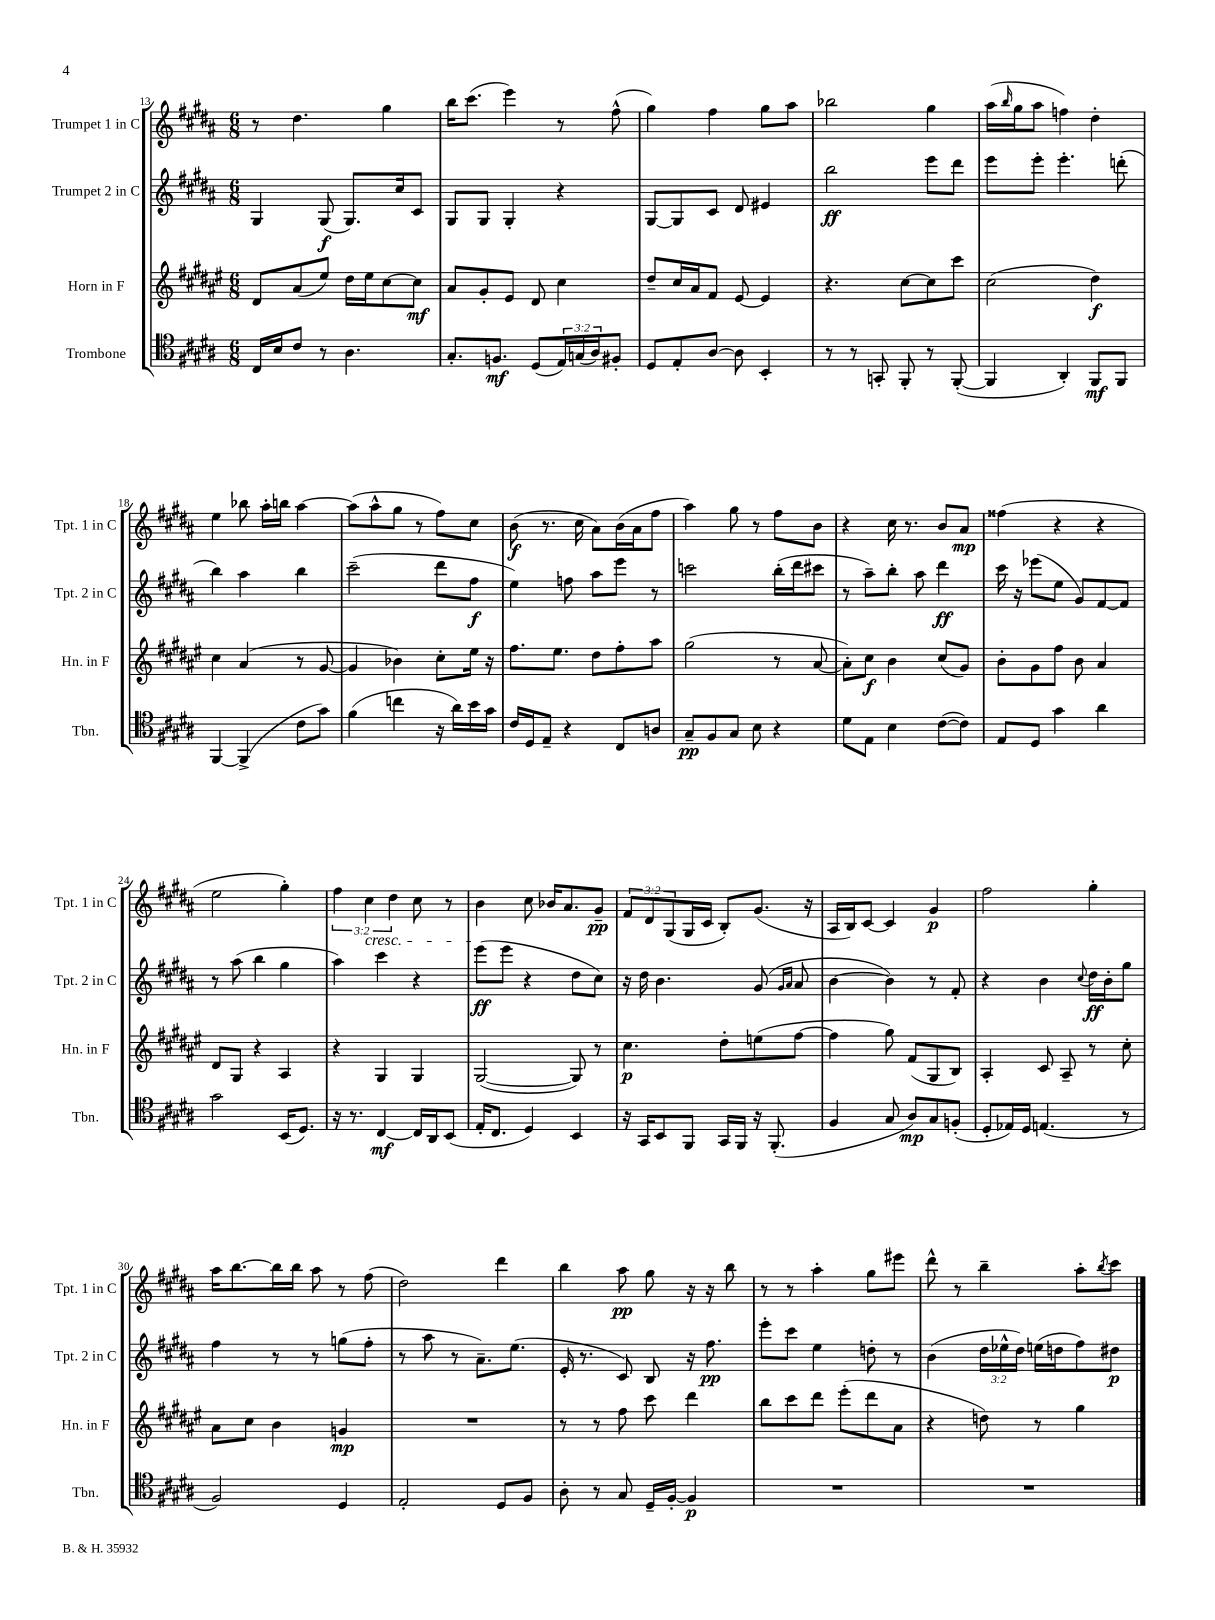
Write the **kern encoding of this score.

**kern	**kern	**kern	**kern
*staff4	*staff3	*staff2	*staff1
*clefC4	*clefG2	*clefG2	*clefG2
*k[f#c#g#d#a#]	*k[f#c#g#d#a#e#]	*k[f#c#g#d#a#]	*k[f#c#g#d#a#]
*M6/8	*M6/8	*M6/8	*M6/8
16C#	8d#	4G#	8r
16B	.	.	.
8c#	(8a#	.	4.dd#
8r	8ee#)	(8G#	.
4.A#	16dd#	8.G#)	.
.	16ee#	.	.
.	[8cc#	.	4gg#
.	.	16cc#	.
.	8cc#]	8c#	.
=	=	=	=
8.G#'	8a#	8G#	16bb
.	.	.	(8.ccc#
.	8g#'	8G#	.
8.F	.	.	.
.	8e#	4G#'	4eee)
(8D#	8d#	.	.
24E)	4cc#	4r	8r
(24G	.	.	.
24A#)	.	.	.
8F#'	.	.	(8ff#^^
=	=	=	=
8D#	8dd#~	[8G#	4gg#)
8E'	16cc#	8G#]	.
.	16a#	.	.
[8A#	8f#	8c#	4ff#
8A#]	[8e#	8d#	.
4BB'	4e#]	4e#	8gg#
.	.	.	8aa#
=	=	=	=
8r	4.r	2bb	2bb-
8r	.	.	.
8GG'	.	.	.
8FF#'	[8cc#	.	.
8r	8cc#]	8eee	4gg#
([8FF#'	8ccc#	8ddd#	.
=	=	=	=
4FF#]	(2cc#	8eee	(16aa#
.	.	.	16qqbb
.	.	.	16gg#
.	.	8eee'	8aa#
4AA#')	.	4.eee'	4ff)
8FF#	4dd#)	.	4dd#'
8FF#	.	(8ddd'	.
=	=	=	=
[4FF#	4cc#	4bb)	4ee
(4FF#^]	(4a#	4aa#	8bb-
.	.	.	16aa#'
.	.	.	16bb
8c#	8r	4bb	[4aa#
8g#)	[8g#	.	.
=	=	=	=
(4f#	4g#]	(2ccc#~	(8aa#]
.	.	.	8aa#^^
4cc	4b-)	.	8gg#
.	.	.	8r
16r	8cc#'	8ddd#	8ff#)
16a#)	.	.	.
16b	16ee#	8ff#	8cc#
16g#	16r	.	.
=	=	=	=
16c#	8.ff#	4ee)	(8b
16D#	.	.	.
8E~	.	.	8.r
.	8.ee#	.	.
4r	.	8ff	.
.	.	.	16cc#
.	8dd#	8aa#	8a#)
8C#	8ff#'	8eee	(16b
.	.	.	16a#
8A	8aa#	8r	8ff#
=	=	=	=
8G#~	(2gg#	2ccc	4aa#)
8F#	.	.	.
8G#	.	.	8gg#
8B	.	.	8r
4r	8r	(16bb'	8ff#
.	.	16ddd#	.
.	[8a#	8ccc#	8b
=	=	=	=
8d#	8a#'])	8r	4r
8E	8cc#	8aa#~)	.
4B	4b	8bb'	16cc#
.	.	.	8.r
.	.	8aa#	.
([8c#	(8cc#	4ddd#	8b
8c#])	8g#)	.	8a#
=	=	=	=
8E	8b'	16ccc#	(4ff##
.	.	16r	.
8D#	8g#	(8eee-	.
4g#	8ff#	8ee	4r
.	8b	8g#)	.
4a#	4a#	[8f#	4r
.	.	8f#]	.
=	=	=	=
2g#	8d#	8r	2ee
.	8G#	(8aa#	.
.	4r	4bb	.
(16BB	4A#	4gg#	4gg#')
8.D#)	.	.	.
=	=	=	=
16r	4r	4aa#)	6ff#
8.r	.	.	.
.	.	.	6cc#
[4C#	4G#	4ccc#	.
.	.	.	6dd#
16C#]	4G#	4r	8cc#
16AA#	.	.	.
(8BB	.	.	8r
=	=	=	=
16E'	([2G#	(8eee	4b
8.C#	.	.	.
.	.	8eee	.
4D#)	.	4r	8cc#
.	.	.	16b-
.	.	.	8.a#
4BB	8G#])	8dd#	.
.	8r	8cc#)	8g#~
=	=	=	=
16r	4.cc#	16r	12f#
16GG#	.	16dd#	.
.	.	.	12d#
8BB	.	4.b	.
.	.	.	(12G#
8FF#	.	.	16G#
.	.	.	16c#
16GG#	8dd#'	.	8B')
16FF#	.	.	.
16r	(8ee	(8g#	(8.g#
(8.FF#'	.	.	.
.	.	16qqg#	.
.	.	16qqa#	.
.	[8ff#	8a#	.
.	.	.	16r
=	=	=	=
4F#	4ff#]	[4b	16A#
.	.	.	16B)
.	.	.	[8c#
8G#	8gg#)	4b])	4c#]
8A#)	(8f#	.	.
8G#	8G#	8r	4g#
(8F'	8B)	8f#'	.
=	=	=	=
8D#'	4A#'	4r	2ff#
16E-)	.	.	.
16D#	.	.	.
(4.E	8c#	4b	.
.	8A#~	.	.
.	.	8qqcc#	.
.	8r	16dd#	4gg#'
.	.	16b'	.
8r	8cc#'	8gg#	.
=	=	=	=
2F#)	8a#	4ff#	16aa#
.	.	.	[8.bb
.	8cc#	.	.
.	4b	8r	16bb]
.	.	.	16bb
.	.	8r	8aa#
4D#	4g	(8gg	8r
.	.	8ff#'	(8ff#
=	=	=	=
2E'	2.r	8r	2dd#)
.	.	8aa#	.
.	.	8r	.
.	.	8.a#~)	.
8D#	.	.	4ddd#
.	.	(8.ee	.
8F#	.	.	.
=	=	=	=
8A#'	8r	16e'	4bb
.	.	8.r	.
8r	8r	.	.
8G#	8ff#	8c#)	8aa#
16D#~	8ccc#	8B	8gg#
[16F#'	.	.	.
4F#]	4ddd#	16r	16r
.	.	8.ff#	16r
.	.	.	8bb
=	=	=	=
2.r	8bb	8eee'	8r
.	8ccc#	8ccc#	8r
.	8ddd#	4ee	4aa#'
.	(8eee#'	.	.
.	8ddd#	8dd'	8gg#
.	8a#	8r	8eee#
=	=	=	=
2.r	4r	(4b	8ddd#^^
.	.	.	8r
.	8dd)	24dd#	4bb~
.	.	24ee-^^	.
.	.	24dd#)	.
.	8r	(16ee	.
.	.	16dd	.
.	4gg#	8ff#)	8aa#'
.	.	.	8qbb
.	.	8dd#	8ccc#
==	==	==	==
*-	*-	*-	*-
